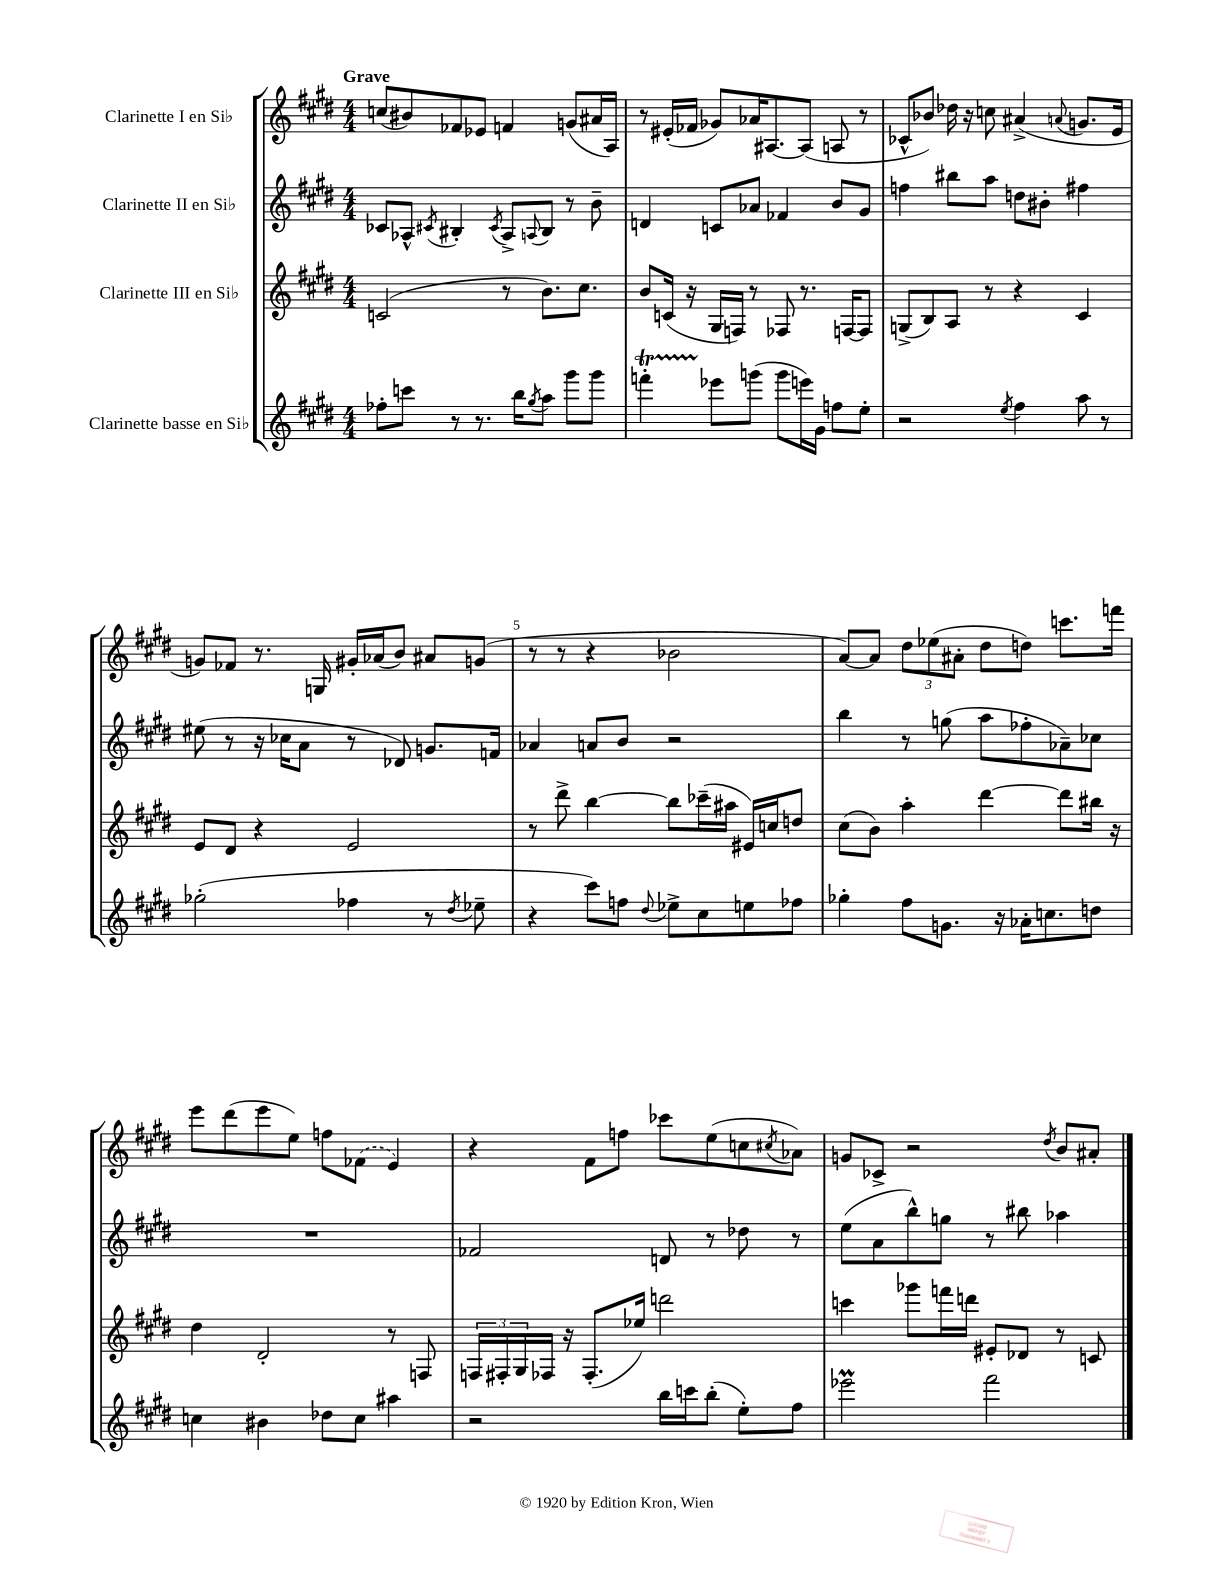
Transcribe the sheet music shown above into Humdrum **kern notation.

**kern	**kern	**kern	**kern
*staff4	*staff3	*staff2	*staff1
*clefG2	*clefG2	*clefG2	*clefG2
*k[f#c#g#d#]	*k[f#c#g#d#]	*k[f#c#g#d#]	*k[f#c#g#d#]
*M4/4	*M4/4	*M4/4	*M4/4
8ff-'	(2c	8c-	(8cc
8ccc	.	8A-^^	8b#)
.	.	8qc#	.
8r	.	4B#'	8f-
8.r	.	.	8e-
.	.	8qc#	.
.	8r	8A-^	4f
16bb	.	.	.
8qgg#	.	8qqA	.
8aa	8.b)	8B#	.
8ggg#	.	8r	(8g
.	8.cc#	.	.
8ggg#	.	8b~	16a#
.	.	.	16A)
=	=	=	=
4fff'	8b	4d	8r
.	(16c	.	(16e#'
.	16r	.	16f-
8eee-	16G#	8c	8g-)
.	16F)	.	.
(8ggg	8r	8a-	16a-
.	.	.	[8.A#
8ggg	8F-	4f-	.
16eee)	8.r	.	(8A#]
16g#	.	.	.
8ff	.	8b	8A
.	[16F	.	.
8ee'	8F]	8g#	8r
=	=	=	=
2r	(8G^	4ff	8c-^^
.	8B)	.	8b-)
.	8A	8bb#	16dd-
.	.	.	16r
.	8r	8aa	8cc
8qee	.	.	.
4ff#	4r	8dd	(4a#^
.	.	8b#'	.
.	.	.	8qqa
8aa	4c#	4ff#	8.g
8r	.	.	.
.	.	.	16e
=	=	=	=
(2gg-'	8e	(8ee#	8g)
.	8d#	8r	8f-
.	4r	16r	8.r
.	.	16cc-	.
.	.	8a	.
.	.	.	16G
4ff-	2e	8r	16g#'
.	.	.	(16a-
.	.	8d-)	8b)
8r	.	8.g	8a#
8qdd#	.	.	.
8ee-~	.	.	(8g
.	.	16f	.
=	=	=	=
4r	8r	4a-	8r
.	8ddd#^	.	8r
8ccc#)	[4bb	8a	4r
8ff	.	8b	.
8qqdd#	.	.	.
8ee-^	8bb]	2r	2b-
8cc#	(16ccc-~	.	.
.	16aa#	.	.
8ee	16e#)	.	.
.	16cc	.	.
8ff-	8dd	.	.
=	=	=	=
4gg-'	(8cc#	4bb	[8a)
.	8b)	.	8a]
8ff#	4aa'	8r	12dd#
.	.	.	(12ee-
8.g	.	(8gg	.
.	.	.	12a#'
.	[4ddd#	8aa	8dd#
16r	.	.	.
16a-'	.	8ff-'	8dd)
8.cc	.	.	.
.	8ddd#]	8a-~)	8.ccc
8dd	16bb#	8cc-	.
.	16r	.	16fff
=	=	=	=
4cc	4dd#	1r	8eee
.	.	.	(8ddd#
4b#	2d#'	.	8eee
.	.	.	8ee)
8dd-	.	.	8ff
8cc	.	.	(8f-
4aa#	8r	.	4e)
.	8F	.	.
=	=	=	=
2r	24F	2f-	4r
.	24F#'	.	.
.	24G#	.	.
.	16F-	.	.
.	16r	.	.
.	(8.F-'	.	8f#
.	.	.	8ff
.	16ee-)	.	.
16bb	2ddd	8d	8ccc-
16ccc	.	.	.
(8bb'	.	8r	(8ee
8ee')	.	8dd-	8cc
.	.	.	8qcc#
8ff#	.	8r	8a-)
=	=	=	=
2eee-	4ccc	(8ee	8g
.	.	8a	8c-^
.	8ggg-	8bb^^)	2r
.	16fff	8gg	.
.	16ddd	.	.
2fff#	8e#'	8r	.
.	8d-	8bb#	.
.	.	.	8qdd#
.	8r	4aa-	8b
.	8c	.	8a#'
==	==	==	==
*-	*-	*-	*-
